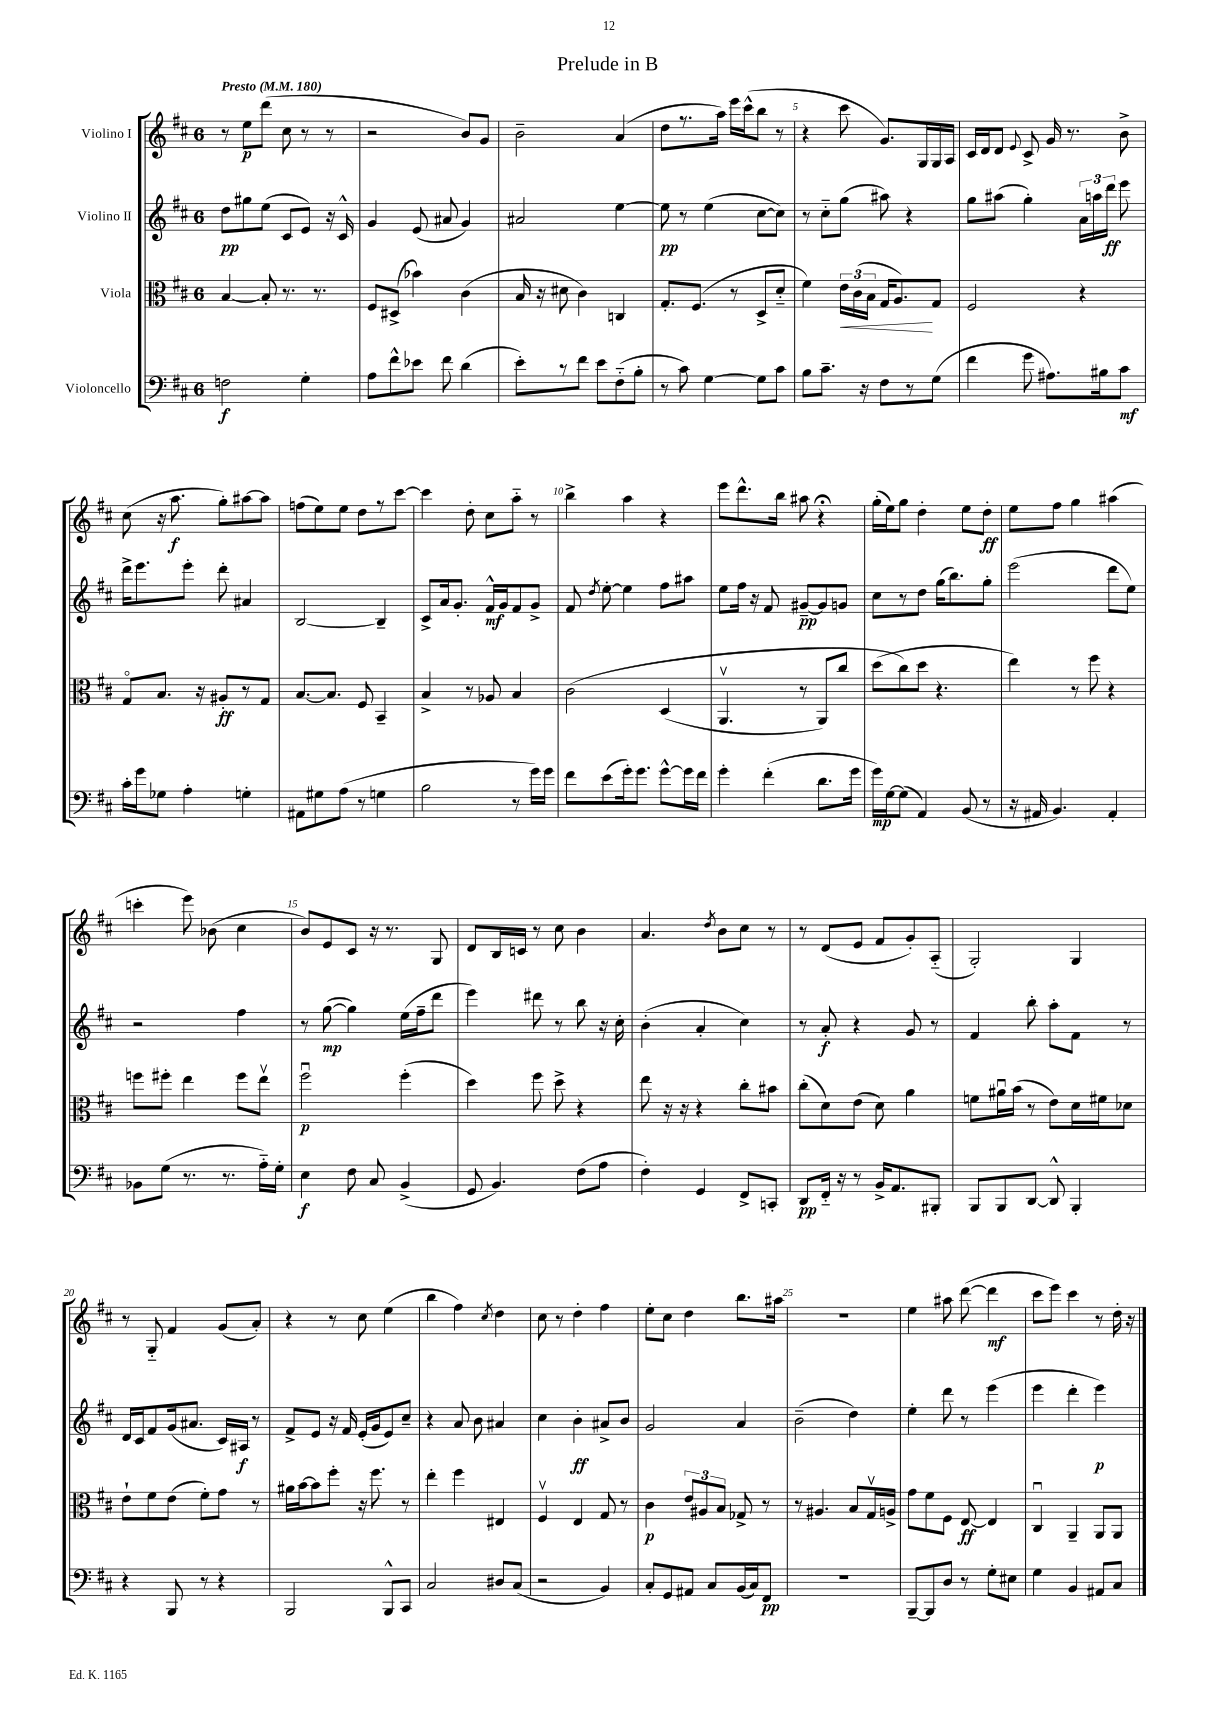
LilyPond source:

\header { title = "Prelude in B" }
<<
\new StaffGroup <<
\new Staff = "s0" \with { instrumentName = "Violino I" } {
    \clef treble \key d \major \once \override Staff.TimeSignature.style = #'single-digit \time 6/8 \tempo "Presto" 4 = 180
    \autoBeamOff r8 e''8[\p d'''8]( cis''8 r8 r8 |
    r2 b'8[) g'8] |
    b'2-- a'4( |
    d''8[ r8. a''16]) e'''16[ cis'''16-^( b''8] r8 |
    r4 cis'''8 g'8.[) g16 g16 a16] |
    cis'16[ d'16 d'8] \appoggiatura { e'8 } cis'8-> g'16 r8. b'8-> |
    cis''8( r16 a''8.\f g''8[-.) ais''8~ ais''8] |
    f''8[( e''8) e''8] d''8[ r8 cis'''8]~ |
    cis'''4 d''8-. cis''8[ a''8]-_ r8 |
    b''4-> a''4 r4 |
    e'''8[ d'''8.-^ b''16] ais''8 r4\fermata |
    g''16[-.( e''16) g''8] d''4-. e''8[ d''8]-.\ff |
    e''8[ fis''8] g''4 ais''4( |
    c'''4-. e'''8) bes'8( cis''4 |
    b'8[) e'8 cis'8] r16 r8. g8 |
    d'8[ b16 c'16] r8 cis''8 b'4 |
    a'4. \acciaccatura { d''8 } b'8[ cis''8] r8 |
    r8 d'8[( e'8] fis'8[ g'8-.) a8]-_( |
    g2-.) g4 |
    r8 g8-_ fis'4 g'8[( a'8]-.) |
    r4 r8 cis''8 e''4( |
    b''4 fis''4) \acciaccatura { cis''8 } d''4 |
    cis''8 r8 d''4-. fis''4 |
    e''8[-. cis''8] d''4 b''8.[ ais''16] |
    R2. |
    e''4 ais''8 d'''8~( d'''4\mf |
    cis'''8[ e'''8]) cis'''4 r8 d''16-. r16 \bar "|." |
}
\new Staff = "s1" \with { instrumentName = "Violino II" } {
    \clef treble \key d \major \once \override Staff.TimeSignature.style = #'single-digit \time 6/8
    \autoBeamOff d''8[\pp gis''8 e''8]( cis'8[ e'8]) r16 cis'16-^ |
    g'4 e'8( ais'8 g'4) |
    ais'2 e''4~ |
    e''8\pp r8 e''4( cis''8[~ cis''8]) |
    r8 cis''8[-_ g''8]( ais''8) r4 |
    g''8[ ais''8]( g''4-.) \tuplet 3/2 { a'16[ a''16 d'''16]\ff } e'''8 |
    d'''16[-> e'''8. e'''8]-. d'''8-. ais'4 |
    b2~ b4-- |
    cis'8[-> a'16 g'8.]-. fis'16[-^\mf g'16 fis'8 g'8]-> |
    fis'8 \acciaccatura { d''8 } e''8~-. e''4 fis''8[ ais''8] |
    e''8[ fis''16] r16 fis'8 gis'8[~--\pp gis'8 g'8] |
    cis''8[ r8 d''8] g''16[( b''8.) g''8]-. |
    e'''2( d'''8[ e''8]) |
    r2 fis''4 |
    r8 g''8~\mp( g''4) e''16[( fis''16-- d'''8] |
    e'''4) dis'''8 r8 b''8 r16 cis''16-. |
    b'4-.( a'4-. cis''4) |
    r8 a'8-.\f r4 g'8 r8 |
    fis'4 b''8-. a''8[-. fis'8] r8 |
    d'16[ cis'16 fis'8 g'16( ais'8.] cis'16[) ais16]\f r8 |
    fis'8[-> e'8] r16 fis'16 e'16[-.( g'16 e'8) cis''8]-- |
    r4 a'8 b'8 ais'4 |
    cis''4 b'4-.\ff ais'8[-> b'8] |
    g'2 a'4 |
    b'2--( d''4) |
    e''4-. d'''8 r8 e'''4( |
    e'''4 d'''4-. e'''4\p) \bar "|." |
}
\new Staff = "s2" \with { instrumentName = "Viola" } {
    \clef alto \key d \major \once \override Staff.TimeSignature.style = #'single-digit \time 6/8
    \autoBeamOff b4~ b8-. r8. r8. |
    fis8[ dis8]->( bes'4) cis'4( |
    b16 r16 dis'8 cis'4) c4 |
    g8.[-. fis8.]( r8 d8[-> d'8]-_ |
    fis'4) \tuplet 3/2 { e'16[\< cis'16( b16] } g16[ a8.\!) g8] |
    fis2 r4 |
    g8[\flageolet b8.] r16 ais8[-.\ff r8 g8] |
    b8.[~ b8.] fis8 b,4-- |
    b4-> r8 aes8 b4 |
    cis'2\( d4( |
    a,4.\upbow r8 a,8[) cis''8] |
    d''8[( cis''8\) d''8] r4. |
    e''4) r8 fis''8 r4 |
    f''8[ fis''8]-. e''4 fis''8[ e''8]\upbow |
    fis''2\downbow\p fis''4-.( |
    d''4) fis''8 d''8-> r4 |
    e''8 r16 r16 r4 cis''8[-. bis'8] |
    cis''8[-.( d'8) e'8]( d'8) a'4 |
    f'8[ ais'16\downbow b'16]( r8 e'8[) d'16 fis'16 des'8] |
    e'8[-! fis'8 e'8]( fis'8[-.) g'8] r8 |
    ais'16[ b'16~ b'8 fis''8]-. r16 fis''8. r8 |
    e''4-. fis''4 eis4 |
    fis4\upbow e4 g8 r8 |
    cis'4\p \tuplet 3/2 { e'8[ ais8 b8] } ges8-> r8 |
    r8 ais4. b8[ g16\upbow a16]-> |
    g'8[ fis'8 fis8] e8~\ff e4 |
    cis4\downbow a,4-- a,8[ a,8] \bar "|." |
}
\new Staff = "s3" \with { instrumentName = "Violoncello" } {
    \clef bass \key d \major \once \override Staff.TimeSignature.style = #'single-digit \time 6/8
    \autoBeamOff f2\f g4-. |
    a8[ fis'8-^ ees'8] fis'8 d'4( |
    e'8[-.) r8 fis'8] e'8[ fis8-_( b8]-. |
    r8 cis'8) g4~ g8[ cis'8] |
    b8[ cis'8.]-- r16 fis8[ r8 g8]( |
    fis'4 g'8 ais8.[) bis16 cis'8]\mf |
    cis'16[-. g'16 ges8] a4-. g4-. |
    ais,8[ gis8 a8]( r8 g4 |
    b2 r8 g'16[) g'16] |
    fis'8[ e'8( g'16-.) g'8.] g'8[~-^ g'16 fis'16] |
    g'4-. fis'4-.( d'8.[ g'16] |
    g'16[\mp) g16~ g8]( a,4) b,8( r8 |
    r16 ais,16 b,4.) ais,4-. |
    bes,8[ g8]( r8. r8. a16[-_) g16]-. |
    e4\f fis8 cis8 b,4->( |
    g,8 b,4.) fis8[( a8] |
    fis4-.) g,4 fis,8[-> c,8]-. |
    d,8[\pp fis,16]-_ r16 r8 b,16[-> a,8. bis,,8]-. |
    b,,8[ b,,8 d,8]~ d,8-^ b,,4-. |
    r4 b,,8 r8 r4 |
    b,,2 b,,8[-^ cis,8] |
    cis2 dis8[ cis8]( |
    r2 b,4) |
    cis8[-. g,8 ais,8] cis8[ b,16( cis16) fis,8]\pp |
    R2. |
    b,,8[~-- b,,8 d8] r8 g8[-. eis8] |
    g4 b,4 ais,8[ cis8] \bar "|." |
}
>>
>>
\layout { \context { \Score \override BarNumber.break-visibility = ##(#f #t #t) barNumberVisibility = #(every-nth-bar-number-visible 5) } }
